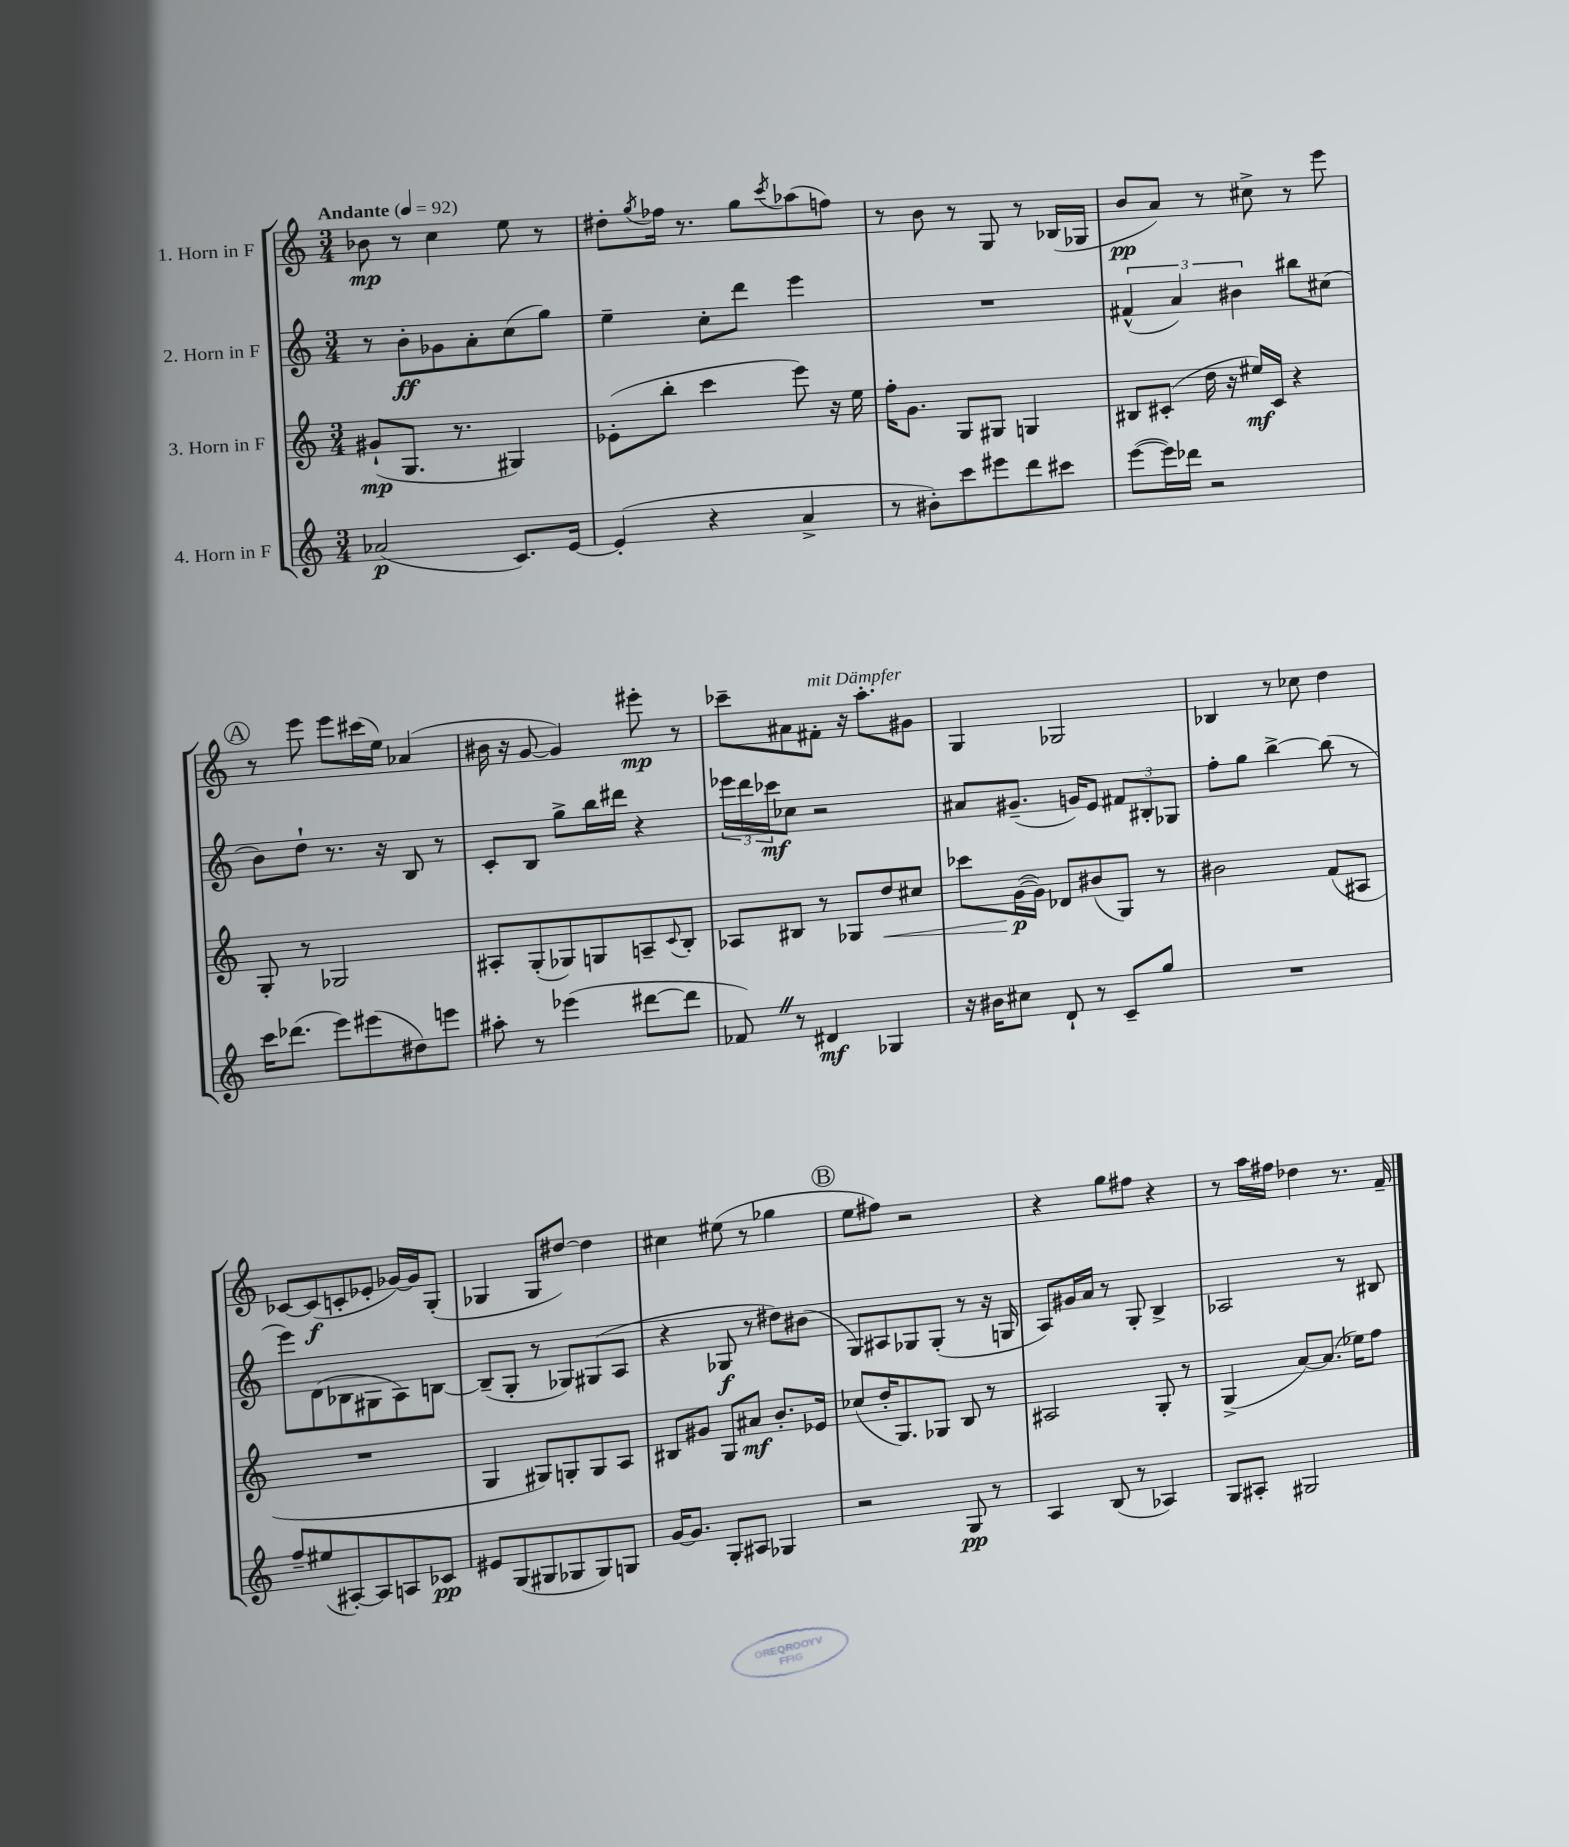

**kern	**kern	**kern	**kern
*staff4	*staff3	*staff2	*staff1
*clefG2	*clefG2	*clefG2	*clefG2
*k[]	*k[]	*k[]	*k[]
*M3/4	*M3/4	*M3/4	*M3/4
*MM92	*MM92	*MM92	*MM92
(2a-/	(8g#`/L	8r	8b-\
.	8.G/J	8b'\L	8r
.	.	8g-\	4cc\
.	8.r	.	.
.	.	8a'\	.
8.c/L)	4G#/)	(8cc\	8ee\
.	.	8gg\J)	8r
[16e/Jk	.	.	.
=	=	=	=
(4e'/]	(8e-'\L	4ee~\	8dd#'\L
.	.	.	8qgg/
.	8bb'\J	.	16ff-\Jk
.	.	.	8.r
4r	4ccc\	8cc'\L	.
.	.	8ddd\J	8gg\L
.	.	.	8qccc/
4a^/	8eee\)	4eee\	(8aa-\
.	16r	.	8ff\J)
.	16ee\	.	.
=	=	=	=
8r	16ff'\LK	2.r	8r
.	8.g\J	.	.
8b#'\L)	.	.	8b\
8ccc\	8G/L	.	8r
8eee#\	8G#/J	.	8G/
8ddd\	4G/	.	8r
8ccc#\J	.	.	(16B-/LL
.	.	.	16G-/JJ
=	=	=	=
([8eee\L	8B#/L	(6f#^^/	8b/L
16eee\]L)	(8c#'/J	.	8a/J)
.	.	6a/)	.
16ddd-\JJ	.	.	.
2r	16dd\	.	8r
.	16r	.	.
.	.	6b#\	.
.	16ee#/LL)	.	8cc#^\
.	16c#/JJ	.	.
.	4r	8bb#\L	8r
.	.	(8cc#\J	8eee\
=	=	=	=
16ccc\LK	8G'/	8b\L)	8r
(8.ddd-\J	.	.	.
.	8r	8dd`\J	8eee\
8eee\L)	2G-/	8.r	8eee\L
(8eee#\	.	.	(16ccc#\L
.	.	16r	16ee\JJ)
8dd#\)	.	8B/	(4a-/
8eee\J	.	8r	.
=	=	=	=
8aa#'\	8A#'/L	8c'/L	16b#\
.	.	.	16r
8r	(8G'/	8B/J	[8g/
(4eee-\	8G-/)	8gg^\L	4g/])
.	8G/	16bb\L	.
.	.	16ddd#\JJ	.
[8ddd#\L	8A~/	4r	8eee#'\
.	8qqc/	.	.
8ddd#\]J	8B'/J	.	8r
=	=	=	=
8f-/)	8A-/L	24eee-\LL	8ccc-~\L
.	.	24ddd\	.
.	.	24ccc-\J	.
8r	8B#/J	8cc-\J	8a#\
4d#/	8r	2r	8f#'\J
.	8G-/L	.	16r
.	.	.	8.aa'\L
4G-/	8dd/	.	.
.	8cc#/J	.	8g#\J
=	=	=	=
16r	8ccc-\L	8a#/L	4G/
16b#\LK	.	.	.
8cc#\J	([16g\L	(8.g#~/J	.
.	16g\]JJ)	.	.
8d`/	8d-/L	.	2G-/
.	.	16g/LK)	.
8r	(8b#/	8e/J	.
8c~/L	8G/J)	12f#/L	.
.	.	12B#'/	.
8gg/J	8r	.	.
.	.	12G-/J	.
=	=	=	=
2.r	2b#\	8ff'\L	4B-/
.	.	8gg\J	.
.	.	[4bb^\	8r
.	.	.	8cc-\
.	(8f/L	(8bb\]	4dd\
.	8A#/J	8r	.
=	=	=	=
8ff~/L	2.r	8eee\L)	[8c-/L
(8ee#/	.	(8d\	(8c-/]
[8A#'/)	.	8B-\	8c'/
8A#/]	.	8G#\	8e-'/J
8A/	.	8A\)	[16g-/LL)
.	.	.	16g-/]J
8c-/J	.	[8B\J	(8G'/J
=	=	=	=
8e#/L	4G/	(8B~/]L	4G-/
(8G/	.	8G'/J	.
8G#/	8G#/L)	8r	8G-/L
8G-/	8G'/	8G-/L)	[8dd#/J)
8G-/)	8G/	(8G#/	4dd#\]
8G/J	8A/J	8A/J	.
=	=	=	=
[16g/LK	8B#/L	4r	4cc#\
8.g/]J	.	.	.
.	8g#/J	.	.
8G'/L	8G/L	8G-/	(8ee#\
8A#/J	8a#/J	8r	8r
4G-/	8.b'/L	8dd#\L)	4gg-\
.	.	(8b#\J	.
.	16e-/Jk	.	.
=	=	=	=
2r	(8cc-/L	8G/L)	8ee\L
.	16dd'/K	8A#/	8ff#\J)
.	8.G/)	.	.
.	.	8G-/	2r
.	8G-/J	(8G-'/J	.
8G/	8B/	8r	.
8r	8r	16r	.
.	.	16G/	.
=	=	=	=
4A/	2A#/	8A/L)	4r
.	.	16g#/L	.
.	.	16a/JJ	.
(8B/	.	8r	8gg\L
8r	.	8G'/	8ff#\J
4A-/)	8G'/	4B^/	4r
.	8r	.	.
=	=	=	=
8G/L	(4G^/	2A-/	8r
8A#'/J	.	.	16aa\LL
.	.	.	16ff#\JJ
2G#/	[8a/L)	.	4dd-\
.	(8.a/]J	.	.
.	.	8r	8.r
.	16ee-\LK)	.	.
.	8ff\J	8B#/	.
.	.	.	16f~/
==	==	==	==
*-	*-	*-	*-
